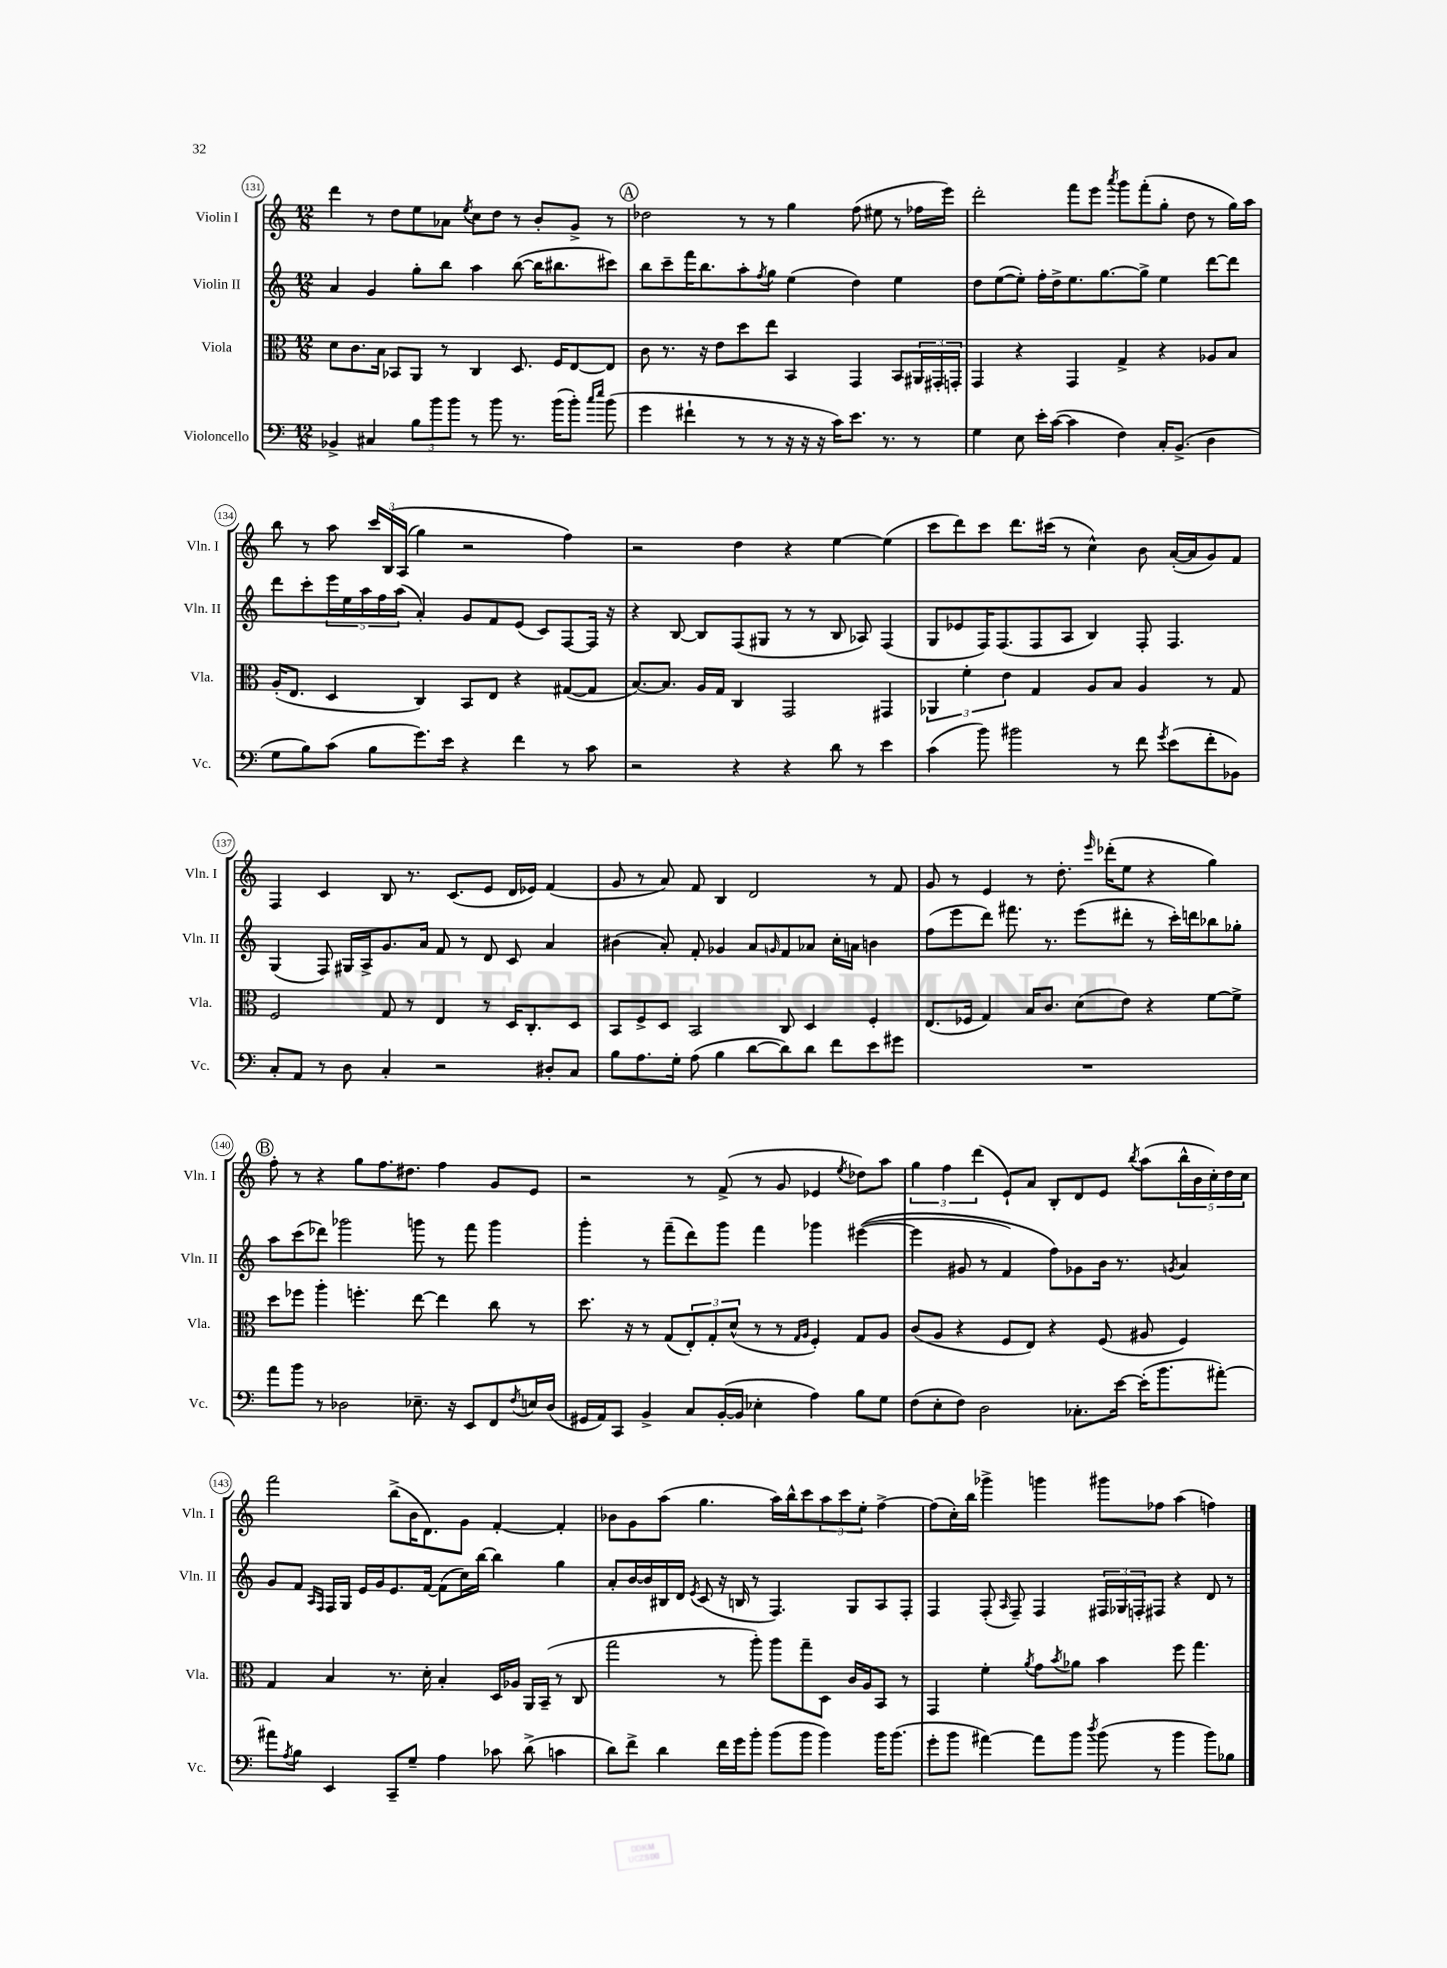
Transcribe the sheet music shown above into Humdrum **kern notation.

**kern	**kern	**kern	**kern
*part4	*part3	*part2	*part1
*staff4	*staff3	*staff2	*staff1
*I"Violoncello	*I"Viola	*I"Violin II	*I"Violin I
*I'Vc.	*I'Vla.	*I'Vln. II	*I'Vln. I
*clefF4	*clefC3	*clefG2	*clefG2
*k[]	*k[]	*k[]	*k[]
*M12/8	*M12/8	*M12/8	*M12/8
=131	=131	=131	=131
4BB-X^/	8d\L	4a/	4ddd\
.	8.c\	.	.
4C#X/	.	4g/	8r
.	16B\Jk	.	.
.	8BB-X/L	.	8dd\L
12B\L	8AA/J	8gg'\L	8ee\
12b\	.	.	.
.	8r	8bb\J	8a-X\J
12b\J	.	.	.
.	.	.	8qee/
8r	4C/	4aa\	8cc\L
8b\	.	.	8dd\J
8.r	8.D/	([8bb\	8r
.	.	16bb\KL]	8b'/L
(16b\KL	16F/KL	8.bb#X\	.
8b'\J)	[8E/	.	8g^/J
16qqcc/LL	.	.	.
16qqee/JJ	.	.	.
(8b\	8E/J]	8ccc#X\J)	8r
!!LO:REH:place=s1:t=A
=132	=132	=132	=132
4g\	8c\	8bb\L	2dd-X\
.	8.r	8ccc~\	.
4f#X`\	.	16fff\K	.
.	16r	8.bb\	.
.	8e\L	.	.
8r	8dd\	8aa'\	8r
.	.	8qff/	.
8r	8ee\J	8gg\J	8r
16r	4BB/	(4ee\	4gg\
16r	.	.	.
16r	.	.	.
16c\KL)	.	.	.
8.e\J	4GG/	4dd\)	(8ff\
.	.	.	8ee#X\
8.r	.	.	.
.	8BB/L	4ee\	8r
8r	24AA#X/L	.	16ff-X\LL
.	24GG#X'/	.	.
.	.	.	16eee\JJ)
.	24GGn'/JJ	.	.
=133	=133	=133	=133
4G\	4GG/	8dd\L	2ddd'\
.	.	([8ee\	.
8E\	4r	8ee'\J])	.
16e'\LL	.	16ff'\LL	.
([16c\JJ	.	16dd^\J	.
4c\]	4GG/	8.ee\	8fff\L
.	.	.	8eee\J
.	.	[8.gg\	.
.	.	.	8qaaa/
4F\)	4G^/	.	8ggg\L
.	.	8gg^\J]	(8fff'\
16C'/KL	4r	4ee\	8gg'\J
(8.BB^/J	.	.	.
.	.	.	8dd\
4D\	8A-X/L	[8ddd\L	8r
.	8B/J	8ddd\J]	16gg\LL)
.	.	.	16aa\JJ
!!LO:LB:g=z
=134	=134	=134	=134
8G\L	(16A'/KL	8ddd\L	8bb\
.	8.E/J	.	.
8B\)	.	8ccc'\	8r
(8c\J	4D/	20eee\L	8aa\
.	.	20ee\	.
.	.	20aa\	.
8B\L	.	.	24ccc/LL
.	.	20ff\	.
.	.	.	(24B/
.	.	(20aa\JJ	.
.	.	.	(24A/JJ
8.g\)	4C/)	4a'/)	4gg\)
16e\Jk	.	.	.
4r	8BB/L	8g/L	2r
.	8E/J	8f/	.
4f\	4r	(8e/J	.
.	.	8c/L)	.
8r	([8G#X/L	[8F/	4ff\)
8c\	8G#/J]	16F/Jk]	.
.	.	16r	.
=135	=135	=135	=135
2r	[8.B/L)	4r	2r
.	8.B/J]	.	.
.	.	[8B/	.
.	16A/LL	8B/L]	.
.	16G/JJ	.	.
4r	4C/	(8F/	4dd\
.	.	8G#X/J	.
4r	2GG/	8r	4r
.	.	8r	.
8d\	.	8B/	[4ee\
8r	.	8A-X/)	.
4e\	4GG#X/	(4F/	(4ee\]
=136	=136	=136	=136
(4c\	6AA-X/	8G/L	8ccc\L
.	.	8e-X/	8ddd\)
.	6f'\	.	.
8b\)	.	16F/K)	8ccc\J
.	.	(8.F/	.
.	6e\	.	.
2b#X\	.	.	8.ddd\L
.	4G/	8F/	.
.	.	.	(16ccc#X\Jk
.	.	8A/J	8r
.	8A/L	4B/)	4cc^^\)
8r	8B/J	.	.
8f\	4A/	8F'/	8b\
8qg/	.	.	.
(8e\L	.	4.F/	([16a'/LL
.	.	.	16a/J]
8f'\	8r	.	8g/)
8BB-X\J)	8G/	.	8f/J
!!LO:LB:g=z
=137	=137	=137	=137
8C'/L	2F/	(4G/	4F/
8AA/J	.	.	.
8r	.	8F/)	4c/
8D\	.	16G#X/LL	.
.	.	16A^/J	.
4C'/	8G/	8.g/	8B/
.	8r	.	8.r
.	.	16a/Jk	.
2r	4E/	8f/	.
.	.	.	(8.c/L
.	.	8r	.
.	8r	8d/	8e/J
.	16D/KL	8c/	16d/LL
.	8.C'/	.	16e-X/JJ)
8D#X'/L	.	4a/	(4f/
8C/J	8D/J	.	.
=138	=138	=138	=138
8B\L	8BB/L	(4b#X\	8g/
8.A\	8F^/	.	8r
.	8D/J	8a'/)	8a/)
16G'\Jk	.	.	.
(8A\	2BB/	8f'/	8f/
4B\	.	4g-X/	4B/
[8d\L	.	8a/L	2d/
.	.	16qqgn/	.
8d\])	8C/	8f/	.
8d\J	4D/	8a-X/J	.
8f\L	.	16cc'\LL	.
.	.	16an\JJ	.
8e\	4F'/	4bn\	8r
8g#X\J	.	.	8f/
=139	=139	=139	=139
1.r	(8.E/L	(8ff\L	8g/
.	.	8eee\	8r
.	16F-X/Jk	.	.
.	4G/)	8ddd\J)	4e/
.	.	8.fff#X\	.
.	16B/KL	.	8r
.	8.c/J	8.r	.
.	.	.	8.dd'\
.	(8d\L	(8eee\L	.
.	.	.	16qqeee/
.	.	.	(16ddd-X'\KL
.	8e\J)	8ddd#X'\J	8ee\J
.	4r	8r	4r
.	.	16ccc'\LL)	.
.	.	16dddn\J	.
.	[8f\L	8bb-X\	4gg\)
.	8f^\J]	8gg-X'\J	.
!!LO:LB:g=z
!!LO:REH:place=s1:t=B
=140	=140	=140	=140
8a\L	8dd\L	8aa\L	8ff'\
8b\J	8ff-X\J	(8ccc\	8r
8r	4aa'\	8ddd-X\J)	4r
2D-X\	.	2ggg-X\	.
.	4.ffn'\	.	8gg\L
.	.	.	8.ff\
.	.	.	8.dd#X\J
8.E-X~\	[8ee\	8gggn\	.
.	4ee\]	8r	4ff\
16r	.	.	.
8EE/L	.	8fff\	.
8FF/	8cc\	4ggg\	8g/L
8qF/	.	.	.
16En/L	8r	.	8e/J
(16D-/JJ	.	.	.
=141	=141	=141	=141
16GG#X/LL	8.dd\	4ggg'\	2r
16AA/J)	.	.	.
8CC/J	.	.	.
.	16r	.	.
4BB^/	8r	8r	.
.	(8G/L	(8fff~\L	.
8C/L	12E'/)	8ddd\)	8r
.	12G'/	.	.
([16BB'/L	.	8ggg\J	(8f^/
.	(12d^^/J	.	.
16BB/JJ]	.	.	.
4E-X'\	8r	4fff\	8r
.	8r	.	8g/
.	16qqG/LL	.	.
.	16qqA/JJ	.	.
4A\)	4F'/)	4ggg-X\	4e-X/
.	.	.	8qee/
8B\L	8G/L	(([4eee#X\	8dd-X\L)
8G\J	8A/J	.	8aa\J
=142	=142	=142	=142
(8F\L	(8c/L	4eee#\]	6gg\
8E'\	8A/J	.	.
.	.	.	6ff\
8F\J)	4r	8g#X/	.
.	.	.	(6ddd\
2D\	.	8r	.
.	8F/L	4f/)	8e`/L)
.	8E/J)	.	8a/J
.	4r	8ff\L)	8B'/L
8.C-X'\L	.	8g-X\	8d/
.	(8F/	16b\Jk	8e/J
[16e\Jk	.	8.r	.
.	.	.	8qbb/
(16e'\KL]	8A#X/	.	(8aa\L
8.b\	.	.	.
.	.	8qgn/	.
.	4F/)	4a/	20bb^^\L
.	.	.	20b\
.	.	.	20cc'\)
[8a#X'\J)	.	.	.
.	.	.	20dd\
.	.	.	20cc\JJ
!!LO:LB:g=z
=143	=143	=143	=143
8a#X\L]	4G/	8g/L	2fff\
8qA/	.	.	.
8B\J	.	8f/J	.
.	.	16qqA/LL	.
.	.	16qqF/JJ	.
4EE/	4B/	16F/LL	.
.	.	16G/JJ	.
.	.	16e/LL	.
.	.	16g/J	.
8CC~/L	8.r	8.e/	(8bb^\L
8G~/J	.	.	16b\K
.	16d'\	[16f/Jk	8.d\)
4A\	4B'/	(8f\L]	.
.	.	16cc\L)	8g\J
.	.	[16bb\JJ	.
8c-X\	16D/LL	4bb\]	[4f'/
.	16A-X/JJ	.	.
(8d^\	16AA/LL	.	.
.	(16BB~/JJ	.	.
4cn\	8r	4gg\	4f'/]
.	8C/	.	.
=144	=144	=144	=144
8d\L)	2gg\	8a'/L	8b-X\L
8f^\J	.	[16b/L	8g\
.	.	16b/]	.
4d\	.	16B#X/	(8aa\J
.	.	16d/JJ	.
.	.	8qe/	.
.	.	(8c/	4.gg\
16f\LL	8r	16r	.
16g\J	.	16Bn/	.
8b'\J	8aa'\)	8r	.
(8b\L	8aa\L	4.F/)	16aa\LL)
.	.	.	16bb^^\J
8b\J	8gg~\	.	8ccc\
4b\)	8D\J	.	12aa\
.	.	.	12ccc\
.	16c/LL	8G/L	.
.	.	.	12ee'\J
.	16A/J	.	.
16b\KL	8BB/J	8A/	[4ff^\
(8.b\J	.	.	.
.	8r	8F'/J	.
=145	=145	=145	=145
8g'\L	4GG/	4F/	(8ff\L]
8b\J	.	.	16cc'\L)
.	.	.	16bb\JJ
[4a#X\)	4f'\	(8F'/	4ggg-X^\
.	.	16qqA/	.
.	.	8F~/)	.
.	8qa/	.	.
8a#\L]	8g\L	4F/	4gggn\
.	8qb/	.	.
8b\J	8a-X\J	.	.
8qdd/	.	.	.
(8b\	4b\	24F#X/LL	8ggg#X\L
.	.	24G-X/	.
.	.	24Fn'/J	.
8r	.	8F#X/J	8ff-X\J
4b\	8ff\	4r	(4aa\
.	4.gg\	.	.
8b\L)	.	8d/	4ffn\)
8B-X\J	.	8r	.
==	==	==	==
*-	*-	*-	*-
